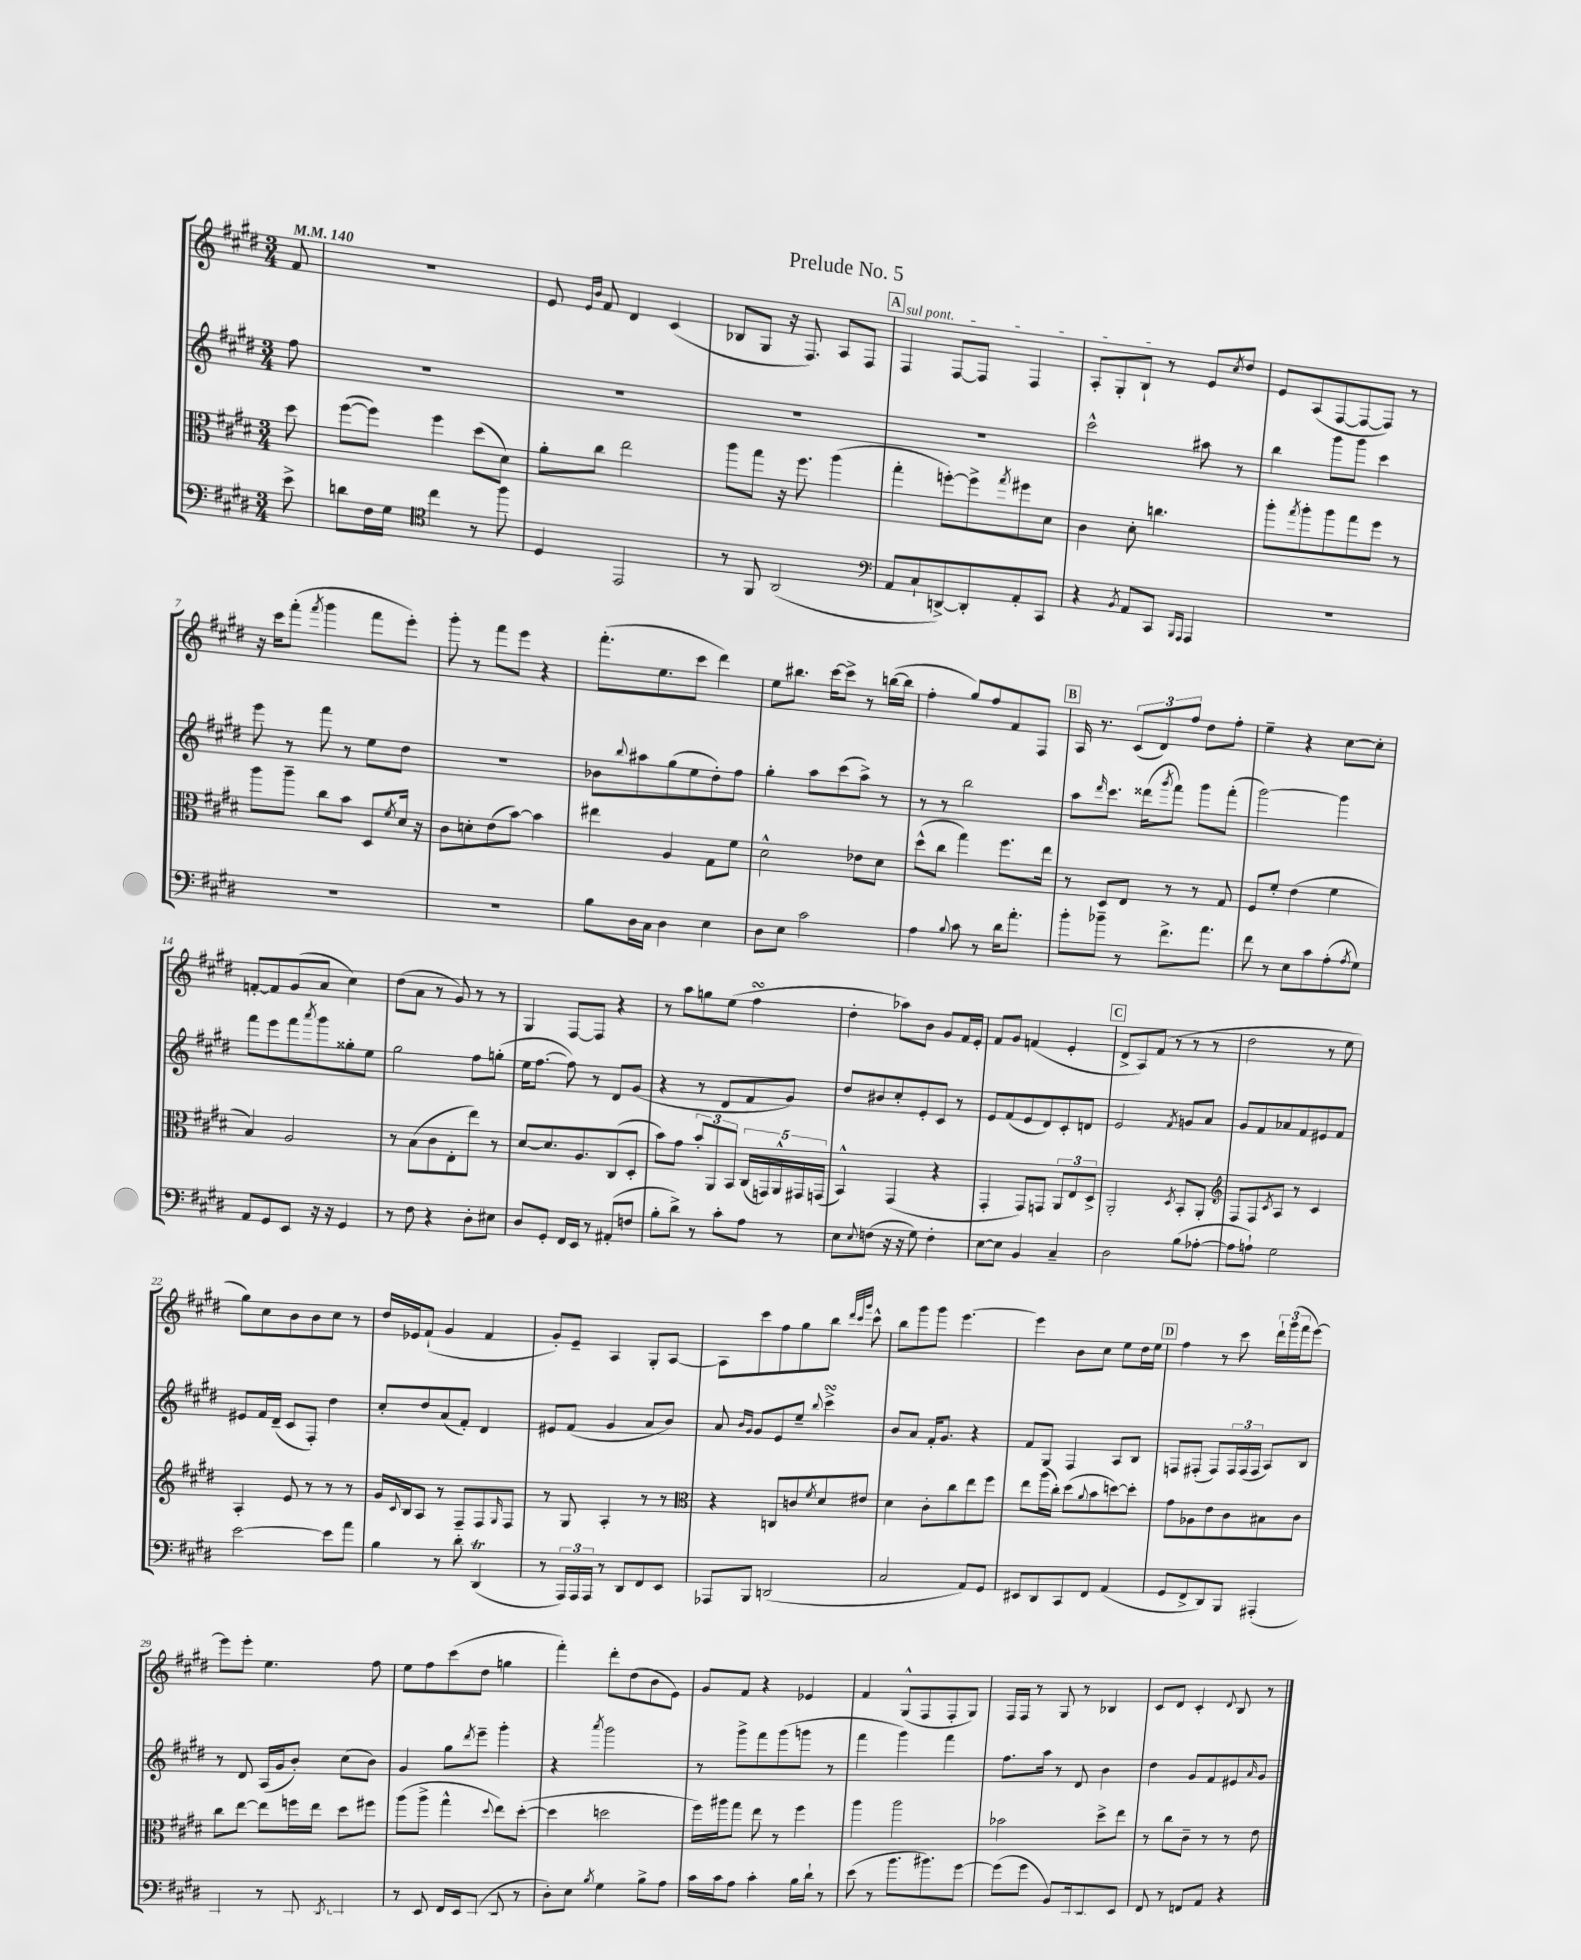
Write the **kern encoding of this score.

**kern	**kern	**kern	**kern
*staff4	*staff3	*staff2	*staff1
*clefF4	*clefC3	*clefG2	*clefG2
*k[f#c#g#d#]	*k[f#c#g#d#]	*k[f#c#g#d#]	*k[f#c#g#d#]
*M3/4	*M3/4	*M3/4	*M3/4
*MM140	*MM140	*MM140	*MM140
8e^	8dd#	8ff#	8f#
=	=	=	=
8d	([8ff#	2.r	2.r
16F#	8ff#])	.	.
16G#	.	.	.
*clefC4	*	*	*
4cc#	4ff#	.	.
8r	(8dd#	.	.
8ff#	8d#)	.	.
=	=	=	=
4D#	8a'	2.r	8e
.	.	.	16qqe
.	.	.	16qqb
.	8cc#	.	8f#
2EE	2ee	.	4d#
.	.	.	(4c#
=	=	=	=
8r	8aa	2.r	8B-
8FF#	8gg#	.	8G#
(2AA	16r	.	16r
.	8.ff#	.	8.F#)
.	(4aa	.	8A
.	.	.	8F#
=	=	=	=
*clefF4	*	*	*
8AA	4gg#'	2.r	4F#
8C#`	.	.	.
[8DD^)	[8ff')	.	[8F#
8DD']	8ff^]	.	8F#]
.	8qgg#	.	.
8AA'	8ff#	.	4F#
8CC#	8d#	.	.
=	=	=	=
4r	4c#	2ccc#^^	8A'
.	.	.	8G#'
8qBB	.	.	.
8AA	8d#'	.	8B`
8CC#	4.cc	.	8r
16qqBBB	.	.	.
16qqAAA	.	.	.
4AAA	.	8aa#	8e
.	.	.	8qcc#
.	.	8r	8dd#
=	=	=	=
2.r	8aa'	4bb	8e
.	8qgg#	.	.
.	8aa'	.	(8A
.	8aa	8ggg#	[8F#
.	8gg#	8ggg#	8F#_
.	8ff#	4ccc#	8F#])
.	8r	.	8r
=	=	=	=
2.r	8aa	8eee	16r
.	.	.	16ccc#
.	8aa~	8r	(8fff#'
.	.	.	8qfff#
.	8cc#	8fff#	4ggg#
.	8b	8r	.
.	8D#	8ee	8fff#
.	8qf#	.	.
.	16d#	8dd#	8eee')
.	16r	.	.
=	=	=	=
2.r	8c#	2.r	8ggg#'
.	8d'	.	8r
.	(8e	.	8fff#
.	[8b)	.	8eee
.	4b]	.	4r
=	=	=	=
8B	4ee#	8b-	(8.fff#'
.	.	8qqbb	.
16D#	.	8aa#	.
16C#	.	.	8.ee
4D#	4A	(8gg#	.
.	.	8ee	8ccc#
4E	8G#	8dd#')	4ddd#)
.	8f#	8ff#	.
=	=	=	=
8D#	2d#^^	4gg#'	8ee
8E	.	.	8.bb#
2c#	.	8aa	.
.	.	.	[16ccc#
.	.	(8ccc#	8ccc#^]
.	8e-	8aa^)	8r
.	8d#	8r	([16bb
.	.	.	16bb]
=	=	=	=
4A	(8dd#^^	8r	4ff#'
.	8cc#	8r	.
8qqB	.	.	.
8c#	4gg#)	2bb	8gg#)
8r	.	.	8ff#
16d#	8.ff#	.	8f#
8.a'	.	.	.
.	.	.	8F#
.	16ee	.	.
=	=	=	=
8b'	8r	8aa	16A
.	.	.	8.r
.	.	16qqddd#	.
8b-~	8D#	8.ccc#	.
8r	8E	.	(12c#
.	.	(16ddd##	.
.	.	.	12d#)
.	.	8qggg#	.
8.f#^	8r	8fff#)	.
.	.	.	12ff#
.	8r	8ggg#	8dd#
8.a	.	.	.
.	8G#	(8fff#'	8ff#'
=	=	=	=
8f#	8F#	[2ggg#)	4ee~
8r	8f#'	.	.
8E	(4e	.	4r
8c#	.	.	.
(8A'	4f#	4ggg#]	[8cc#
8qA	.	.	.
8G#)	.	.	8cc#']
=	=	=	=
8AA	4B)	8fff#	[8f'
8GG#	.	8eee	8f]
8EE	2A	8fff#	(8g#
.	.	8qaaa	.
16r	.	8ggg#	8a
16r	.	.	.
4GG#	.	8gg##'	4cc#)
.	.	8ee	.
=	=	=	=
8r	8r	2gg#	(8dd#
8F#	(8B	.	8a
4r	8c#	.	8r
.	8E'	.	8g#)
8D#'	8ee)	8ff#	8r
8E#	8r	(8gg'	8r
=	=	=	=
8D#	[8d#	16ee	4G#
.	.	[8.ff#	.
8GG#'	8.d#]	.	.
16FF#	.	8ff#])	[8F#
16EE	8.A	.	.
8r	.	8r	8F#]
(8AA#'	(8C#	8d#	4r
8F	8D#'	(8g#	.
=	=	=	=
8B'	8b)	4r	8r
8d#^)	8g#	.	8aa
8r	12b'	8r	8gg
.	12AA	.	.
8c#'	.	8d#	(8ee
.	12BB	.	.
8A	(20C#	8f#	4ff#
.	20GG)	.	.
.	20AA^^	.	.
8r	.	8g#)	.
.	20GG#	.	.
.	(20GG	.	.
=	=	=	=
8E	4BB^^)	8dd#	4dd#'
8qqE	.	.	.
(8F	.	8b#	.
16r	(4GG#	8cc#'	8aa-)
16r	.	.	.
8G#)	.	8e'	8b
4F'	4r	8c#	8g#
.	.	8r	16f#
.	.	.	16e'
=	=	=	=
[8E	4GG#'	8e	8f#
8E]	.	(8f#	8g#
4BB	8GG#)	8e	(4f
.	8GG	8d#)	.
4C#~	12AA	8c#'	4e'
.	12E	.	.
.	.	8d	.
.	12D#^	.	.
=	=	=	=
2D#	2AA'	2e	8d#^
.	.	.	8A)
.	.	.	(8f#
.	.	.	8r
.	8qD#	8qf#	.
(8B	8BB'	8g	8r
[8A-'	8AA'	8a	8r
=	=	=	=
*	*clefG2	*	*
8A-]	8F#	8g#	2dd#
8A`)	8F#	8f#	.
.	8qc#	.	.
2G#	8A	8a-	.
.	8r	8f#	.
.	4c#	8e#	8r
.	.	8f#	8ee
=	=	=	=
[2e	4A'	8e#	8gg#)
.	.	16f#	8cc#
.	.	(16d#~	.
.	8e	8c#	8b
.	8r	8F#')	8b
8e]	8r	4dd#	8cc#
8a	8r	.	8r
=	=	=	=
4B	16g#	8cc#'	16dd#
.	8qqc#	.	.
.	16B	.	16e-
.	8A	8dd#	(8f#`
8r	8r	(8a	4g#
8d#'	8F#~	8f#')	.
(4DD#	8F#	4d#	4f#
.	16qqG#	.	.
.	8F#	.	.
=	=	=	=
8r	8r	8e#	8g#')
24AAA)	8G#	(8f#	8e~
24AAA	.	.	.
24AAA	.	.	.
8r	4A'	4g#	4A
8DD#	.	.	.
8FF#	8r	8a	8G#'
8EE	8r	8b)	[8A
=	=	=	=
*	*clefC3	*	*
8AAA-	4r	8a	8A]
.	.	16qqb	.
.	.	16qqg#	.
8BBB	.	8g#	8ccc#
(2DD	8C	8e	8ff#
.	8c	8ee~	8gg#
.	8qf#	8qqbb	.
.	8d#	4ccc#^	8bb
.	.	.	32qqddd#
.	.	.	32qqccc#
.	.	.	32qqggg#
.	8e#	.	8ccc#^^
=	=	=	=
2C#	4d#	8b	8bb
.	.	8a	8ggg#
.	8c#'	16f#'	8ggg#
.	.	8.g#	.
.	8cc#	.	[4.eee
8AA)	8ee	4r	.
8GG#	8ff#	.	.
=	=	=	=
8EE#	8ee	8f#	4eee]
8DD#	(16aa	8G#	.
.	16cc#')	.	.
8CC#	(8dd#	4F#	8b
.	8qqa	.	.
8FF#	8b	.	8cc#
(4AA	[8dd)	8A	8ee
.	8dd']	8B	16dd#
.	.	.	16ee
=	=	=	=
8GG#	8g#	8F	4ff#
8FF#^	8A-	(8F#'	.
8DD#)	8e	8F#)	8r
8BBB	8c#	24F#	8ccc#
.	.	(24F#	.
.	.	24F#	.
(4AAA#'	8B#	8A)	24ddd#`
.	.	.	(24ggg#
.	.	.	24fff#
.	8c#	8B	[8eee)
=	=	=	=
4BBB	8cc#	8r	8eee]
.	[8ee	8d#	8eee'
8r	8ee]	(16A	4.ee
.	.	16g#	.
8AAA'	16ff	8b')	.
.	16ee	.	.
8qDD#	.	.	.
4CC)	8dd#	(8cc#	.
.	8ff#	8b)	8ff#
=	=	=	=
8r	(8aa	4g#	8ee
8EE	8aa^	.	8ff#
16FF#	4gg#^^	8gg#	(8ccc#
16EE	.	.	.
.	.	8qddd#	.
(8CC#	.	8eee~	8dd#
.	8qqdd#	.	.
8DD#	8ee)	4ggg#'	4gg
8r	([8dd#'	.	.
=	=	=	=
8D#')	4dd#]	4r	4fff#')
8E	.	.	.
8qB	.	8qaaa	.
4G#	2dd	2ggg#	8ddd#'
.	.	.	(8dd#
8B^	.	.	8b
8A	.	.	8e)
=	=	=	=
16c#	16ff#)	8r	8g#
16c#	16aa#	.	.
8A	8gg#	8ggg#^	8f#
4c#'	8ee	8fff#	4r
.	8r	(8ggg#	.
16B	4ff#	8ggg	4e-
16d#`	.	.	.
8r	.	8r	.
=	=	=	=
(8e	4aa	4fff#	4f#
8r	.	.	.
8.b	2aa	4ggg#)	(8G#^^
.	.	.	8F#
8.b#)	.	.	.
.	.	4fff#	8F#'
[8g#	.	.	8G#)
=	=	=	=
(8g#]	2b-	8.ff#	16F#
.	.	.	16F#
8g#	.	.	8r
.	.	16aa	.
8BB)	.	8r	8G#
16CC#	.	8d#	8r
8.DD#'	.	.	.
.	8dd#^	4b	4B-
8EE	8ee	.	.
=	=	=	=
8FF#^	8r	4dd#	8c#
8r	8cc#	.	8d#
8FF	8c#~	8g#	4c#'
8AA	8r	8f#	.
.	.	.	8qqd#
4r	8r	8e#	8B
.	.	16qqa	.
.	8e	8g#	8r
==	==	==	==
*-	*-	*-	*-
